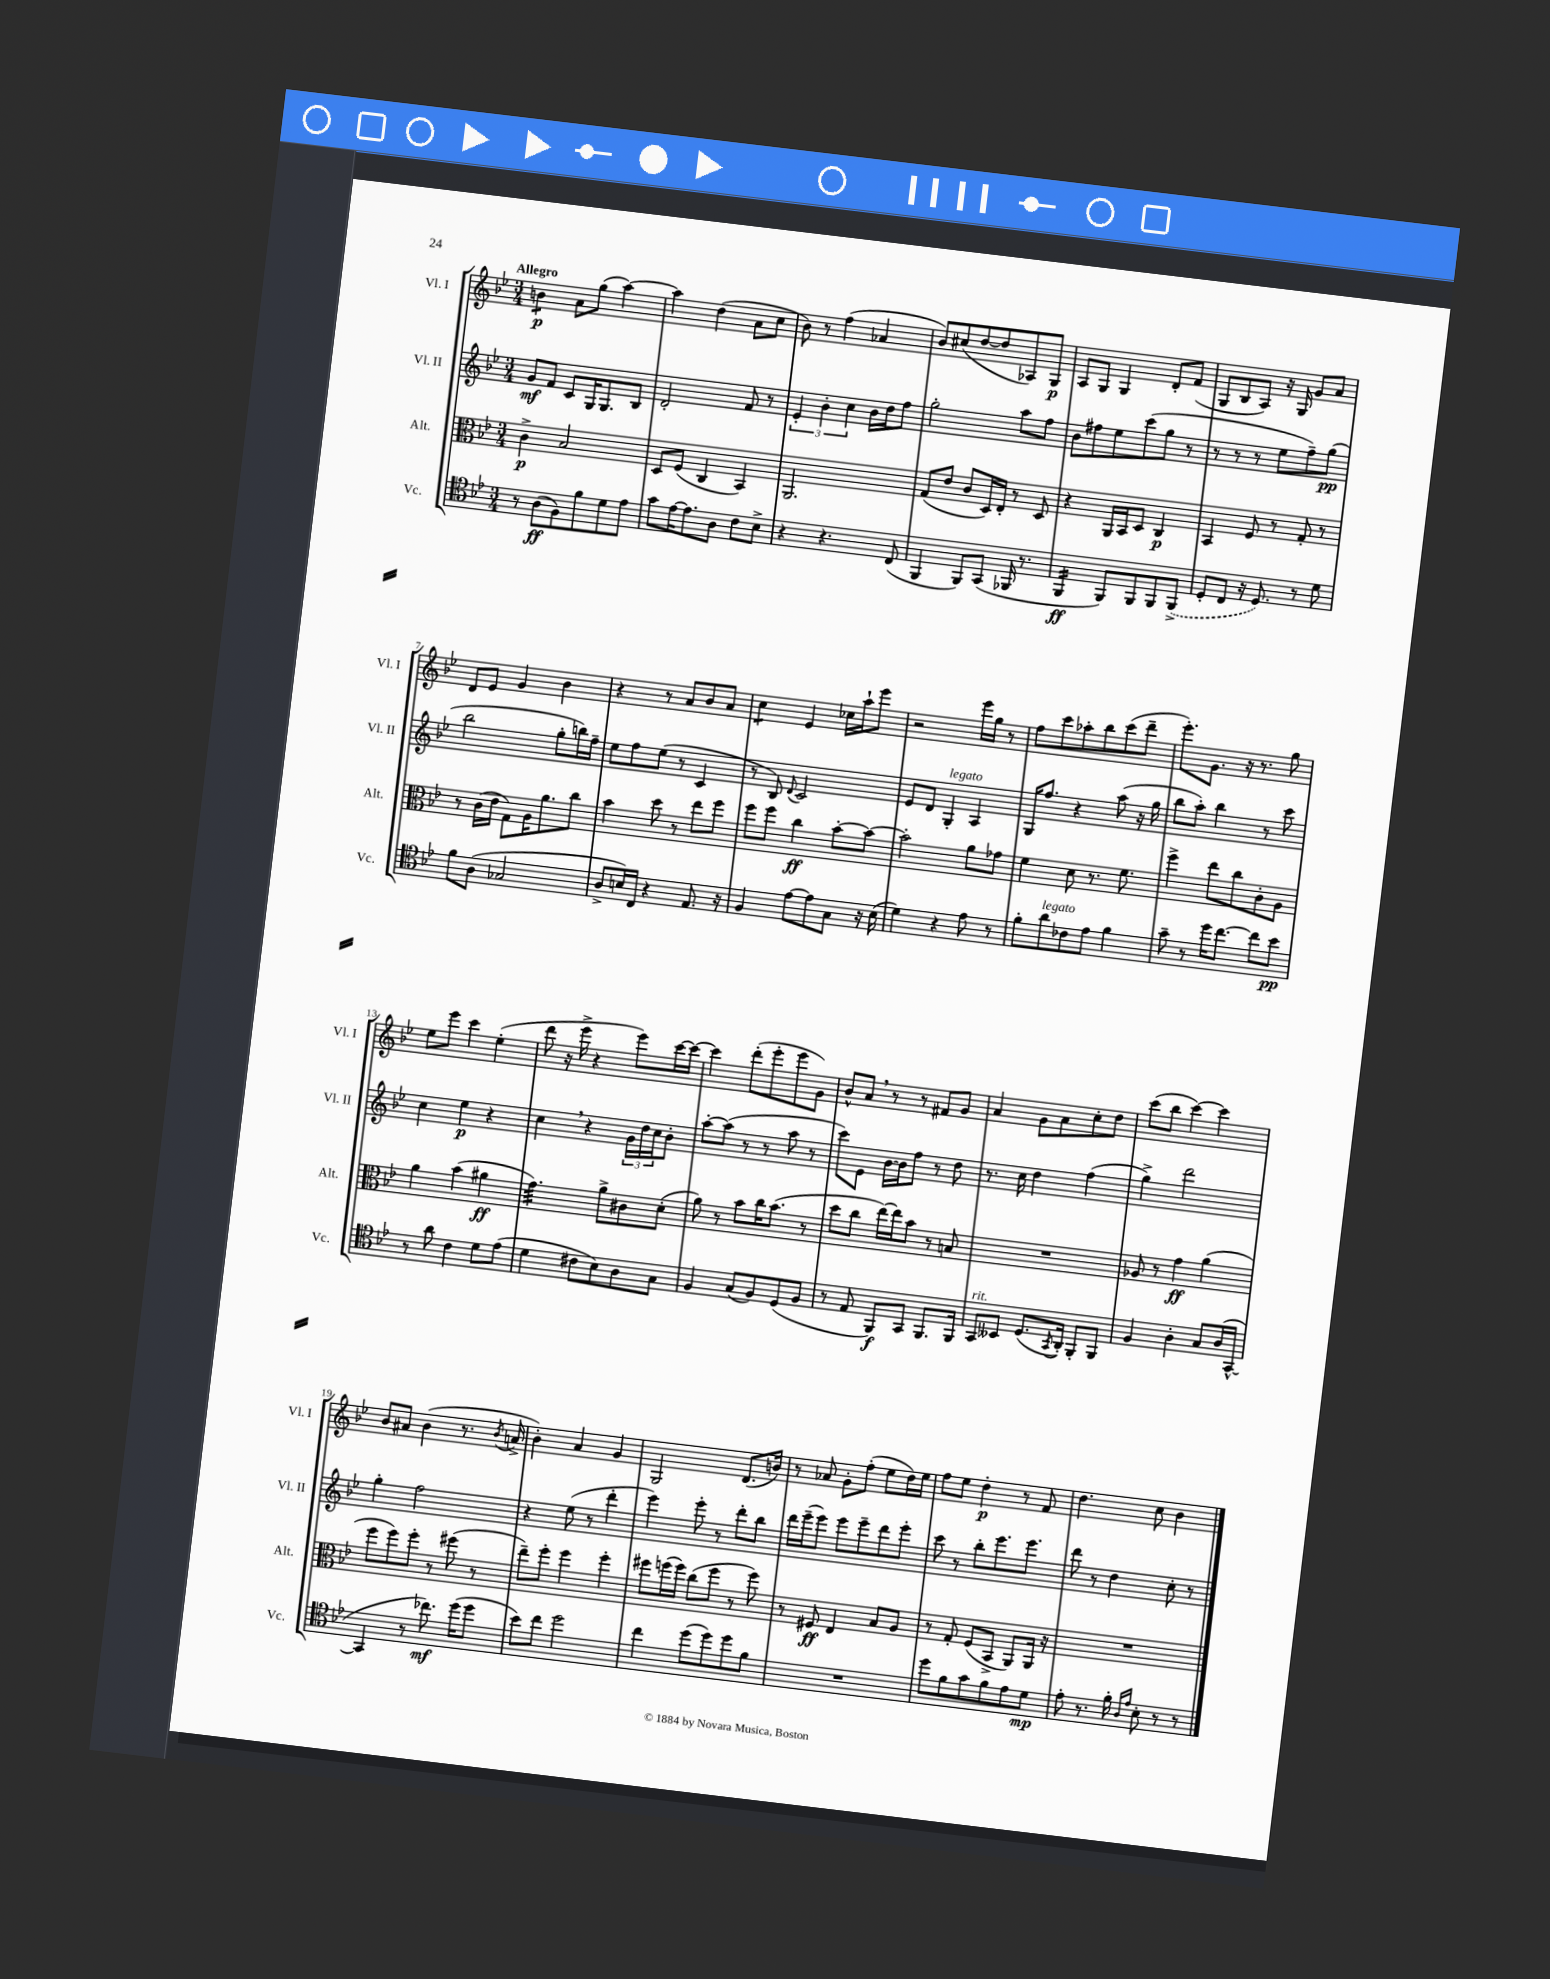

**kern	**kern	**kern	**kern
*staff4	*staff3	*staff2	*staff1
*clefC4	*clefC3	*clefG2	*clefG2
*k[b-e-]	*k[b-e-]	*k[b-e-]	*k[b-e-]
*M3/4	*M3/4	*M3/4	*M3/4
8r	4c^	8g	4b
(8A	.	8f	.
8F)	2B-	8c	8a
8f	.	16G	(8gg
.	.	8.G	.
8d	.	.	[4aa)
8e-	.	8B-	.
=	=	=	=
8g	8D	2d'	4aa]
[16e-	(8F	.	.
8.e-]	.	.	.
.	4C	.	(4dd
8A	.	.	.
8c	4BB-)	8f	8a
8B-^	.	8r	8cc
=	=	=	=
4r	2.AA	6e-'	8b-)
.	.	.	8r
.	.	6b-'	.
4.r	.	.	(4ff
.	.	6cc	.
.	.	16b-	4a-
.	.	16dd	.
(8C	.	8ff	.
=	=	=	=
4FF	(8G	2gg'	8b-)
.	8e-	.	(8cc#
8FF)	8c	.	[8dd
(8GG	16D)	.	8dd]
.	16E-'	.	.
16FF-	8r	8aa	8A-)
8.r	.	.	.
.	8D	8ff	8G
=	=	=	=
4FF	4r	8b-	8A
.	.	8ff#	8G
8FF)	16AA	8ee-	4G
.	16BB-	.	.
8FF	8D	(8ccc	.
8FF	4C	8gg	8d'
(8FF^	.	8r	(8f
=	=	=	=
8D'	4BB-	8r	8G
8C	.	8r	8B-
16r	8F	8r	8A)
8.D)	.	.	.
.	8r	8ee-	16r
.	.	.	16G
8r	8G'	8ff~)	8g
8d	8r	(8gg	8a
=	=	=	=
8f	8r	2bb-	8d
(8A	(16c	.	8e-
.	16e-	.	.
2G-	8G)	.	4g
.	16A	.	.
.	8.a	.	.
.	.	8gg'	4b-
.	8cc	16bb)	.
.	.	16ff~	.
=	=	=	=
8A^	4b-	8ee-	4r
16B)	.	8ff	.
16C	.	.	.
4r	8dd	(8ee-	8r
.	8r	8r	8a
8.E-	8ee-	4c	8b-
.	8ff	.	8a
16r	.	.	.
=	=	=	=
4F	8ff	8r	4cc
.	8ff	8B-)	.
.	.	8qqd	.
[8e-	4cc	2c	4e-
8e-]	.	.	.
8G	[8b-'	.	16cc-
.	.	.	16aa`
16r	8b-_	.	8eee-
(16B-	.	.	.
=	=	=	=
4d)	2b-']	8e-	2r
.	.	8d	.
4r	.	4G'	.
8e-	8a	4A	16eee-
.	.	.	16gg
8r	8g-	.	8r
=	=	=	=
8f'	4f	16G	8ff
.	.	8.ff	.
8a	.	.	8ccc
8c-	8d	4r	8aa-'
8e-	8.r	.	8bb-
4f	.	(8aa	(8ccc
.	8.f	.	.
.	.	16r	8ddd~
.	.	16gg	.
=	=	=	=
8g~	4ff^	8bb-	8.eee-')
8r	.	8aa')	.
.	.	.	8.g
16dd	8ee-	4bb-	.
[8.cc	.	.	.
.	8cc	.	16r
.	.	.	8.r
8cc]	8c'	8r	.
8b-	8A	8ccc	8gg
=	=	=	=
8r	4a	4cc	8ee-
8a	.	.	8eee-
4c	(4b-	4ee-	4ccc
8d	4a#	4r	(4ee-'
(8e-	.	.	.
=	=	=	=
4d	4.g)	4cc	8ddd
.	.	.	16r
.	.	.	16eee-^
8c#	.	4r	4r
8B-)	8a^	.	.
8A	8c#	24g	8eee-)
.	.	24dd	.
.	.	24cc	.
8G	(8d'	8b-'	[16ccc
.	.	.	16ccc_
=	=	=	=
4F	8a)	[8aa'	4ccc]
.	8r	(8aa]	.
(8G	8b-	8r	(8ddd'
8F)	16cc	8r	8eee-'
.	(8.b-	.	.
(8D	.	8aa	8eee-
8F	8r	8r	8g)
=	=	=	=
8r	8dd	8ccc)	8b-^^
8E-	8cc	8e-	8a
8FF)	[16ee-)	[16b-	8r
.	16ee-]	16b-]	.
8GG	8b-	8ff	8r
8.FF	8r	8r	8f#
.	8B	8dd	8g
16FF	.	.	.
=	=	=	=
8GG	2.r	8.r	4a
8BB--	.	.	.
.	.	16cc	.
(8.D	.	4dd	8g
.	.	.	8a
8qGG	.	.	.
16AA')	.	.	.
8FF'	.	(4ff	8cc'
8FF	.	.	8dd
=	=	=	=
4F	8A-	4gg^)	(8ccc
.	8r	.	8bb-
4A'	4g	2ddd	[4ccc)
8G	(4a	.	4ccc]
(16A	.	.	.
[16GG^^	.	.	.
=	=	=	=
4GG]	8ff	4gg'	8b-
.	8ff)	.	8a#
8r	8ff'	2ff	(4b-
8.cc-)	8r	.	.
.	(8ff#	.	8.r
(16dd	.	.	.
8dd	8r	.	.
.	.	.	8qb-
.	.	.	16a^
=	=	=	=
8b-)	8ee-~)	4r	4b-')
8cc	8ff'	.	.
2dd	4ff	(8ee-	4a
.	.	8r	.
.	4ff'	4ddd'	4g
=	=	=	=
4cc	8ff#	4eee-)	2G
.	(16ff	.	.
.	16ff)	.	.
(8dd	(8cc	8eee-'	.
8dd)	8ff	8r	.
8dd	8r	8ddd'	(8.d
8f	8ff)	8bb-	.
.	.	.	16b)
=	=	=	=
2.r	8r	16ddd	8r
.	.	(16eee-~	.
.	8F#	8eee-)	8a-
.	4E-	8eee-	8g'
.	.	8eee-~	(8ff'
.	8B-	8ddd	8ee-
.	8A	8eee-'	16dd)
.	.	.	16ee-
=	=	=	=
8dd	8r	8ccc	8ff
8f	8G'	8r	8ee-
8g	(8F	8bb-'	4dd'
8f	8BB-^	8.eee-	.
8e-	8AA)	.	8r
.	.	8.eee-	.
8d	16AA	.	8f
.	16r	.	.
=	=	=	=
8e-'	2.r	8ddd	4.dd
8.r	.	8r	.
.	.	4dd	.
16f'	.	.	.
16qqA	.	.	.
16qqe-	.	.	.
8B-'	.	.	8cc
8r	.	8cc'	4b-
8r	.	8r	.
==	==	==	==
*-	*-	*-	*-
